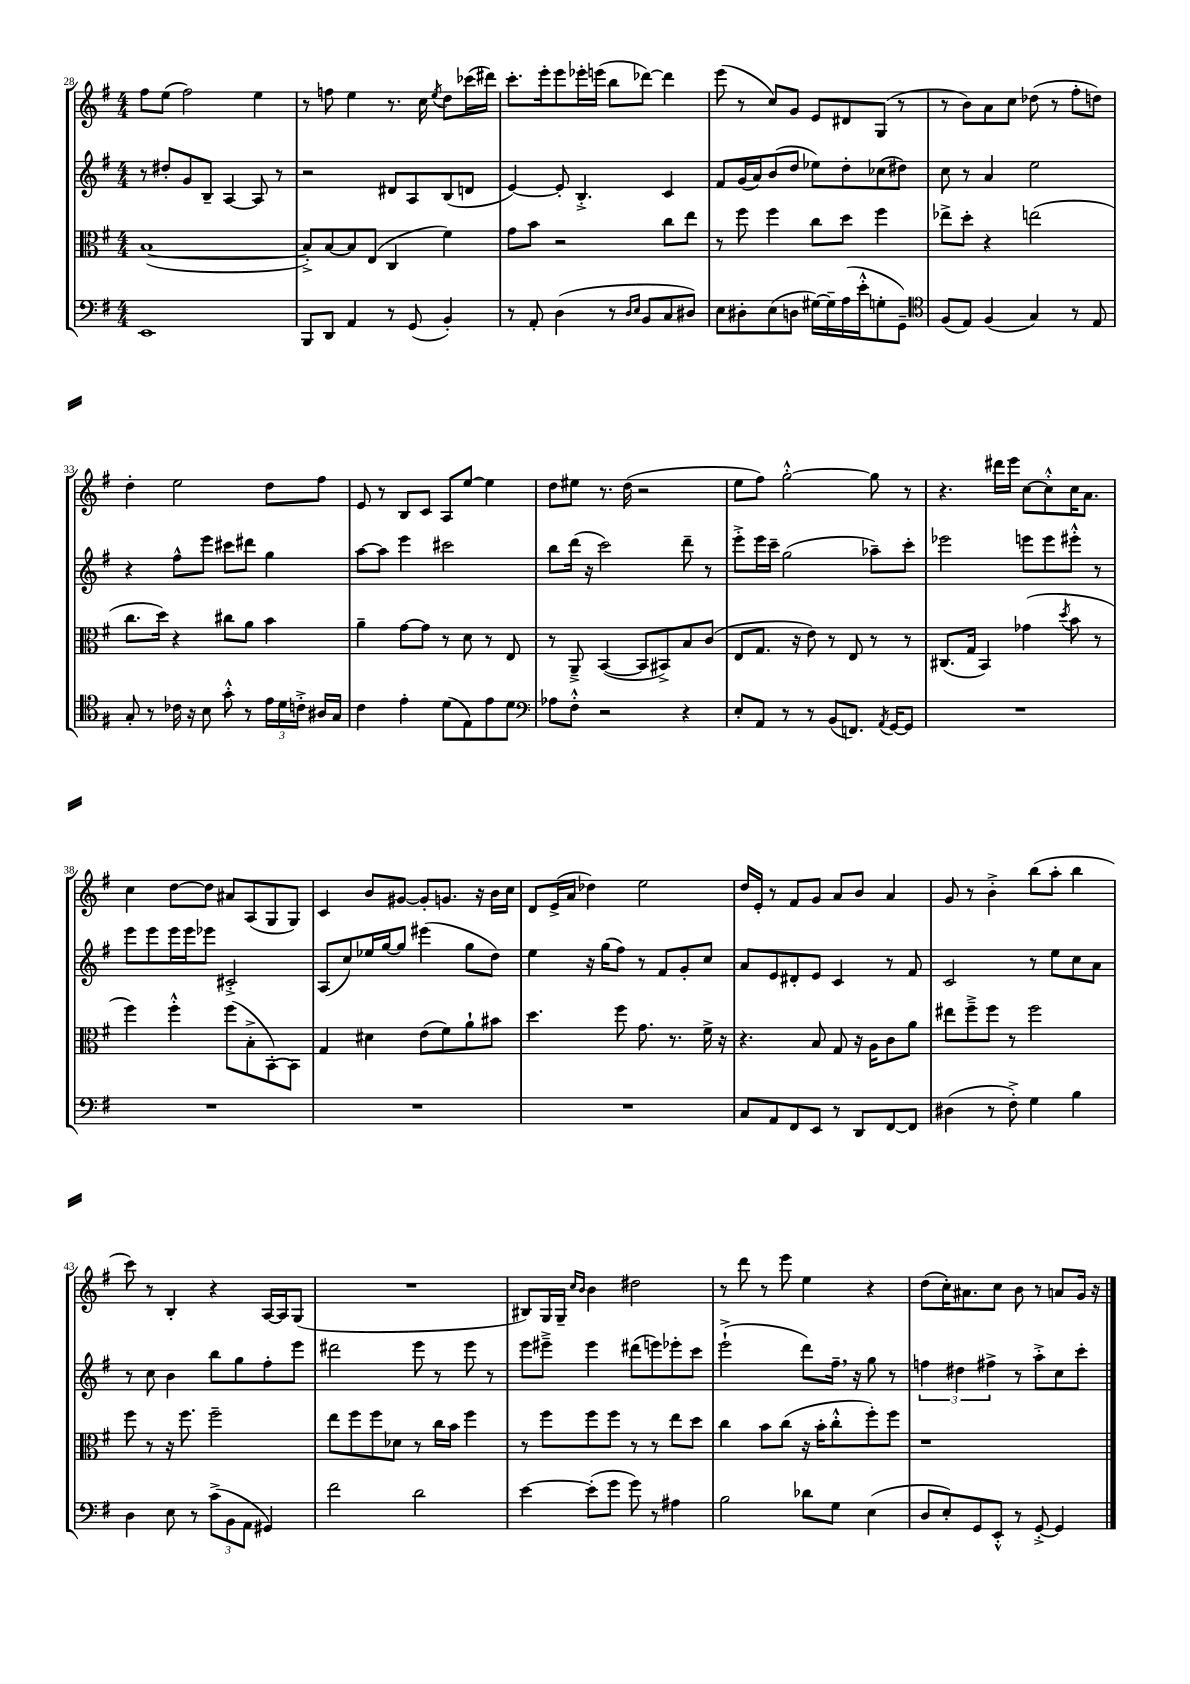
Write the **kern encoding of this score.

**kern	**kern	**kern	**kern
*part4	*part3	*part2	*part1
*staff4	*staff3	*staff2	*staff1
*clefF4	*clefC3	*clefG2	*clefG2
*k[f#]	*k[f#]	*k[f#]	*k[f#]
*M4/4	*M4/4	*M4/4	*M4/4
=28	=28	=28	=28
1EE	([1B	8r	8ff#\L
.	.	8dd#X'/L	(8ee\J
.	.	8g/	2ff#\)
.	.	8B~/J	.
.	.	[4A/	.
.	.	8A/]	4ee\
.	.	8r	.
=29	=29	=29	=29
8BBB/L	8B'^/L])	2r	8r
8DD/J	[8B/	.	8ffn\
4AA/	8B/]	.	4ee\
.	(8E/J	.	.
8r	4C/	8d#X/L	8.r
(8GG/	.	8A/	.
.	.	.	16cc\
.	.	.	8qee/
4BB'/)	4f#\)	(8B/	8dd\L
.	.	8dn/J	(16ccc-X\L
.	.	.	16ddd#X\JJ)
=30	=30	=30	=30
8r	8g\L	[4e/)	8.ccc'\L
8AA'/	8b\J	.	.
.	.	.	16eee'\k
(4D\	2r	8e'/]	8eee\
.	.	4.B'^/	16eee-X'\L
.	.	.	(16eeen\JJ
8r	.	.	8bb\L
16qqD/LL	.	.	.
16qqE/JJ	.	.	.
8BB/L	.	.	[8ddd-X\J)
8C/	8cc\L	4c/	4ddd-\]
8D#X/J)	8ee\J	.	.
=31	=31	=31	=31
8E\L	8r	8f#/L	(8eee\
8D#X'\	8ff#\	(16g/L	8r
.	.	16a/J)	.
(8E\	4ff#\	(8b/	8cc/L)
8Dn\J	.	8dd/J	8g/J
[16G#X\LL)	8cc\L	8ee-X\L)	8e/L
16G#~\]	.	.	.
(16A\	8dd\J	8dd'\	8d#X/
16e'^^\J	.	.	.
8Gn'\	4ff#\	(8cc-X\	(8G/J
8GG~\J)	.	8dd#X\J)	8r
=32	=32	=32	=32
*clefC4	*	*	*
(8F#/L	8ee-X^\L	8cc\	8r
8E/J)	8dd'\J	8r	8b\L)
(4F#/	4r	4a/	8a\
.	.	.	8cc\J
4G/)	(2een\	2ee\	(8dd-X\
.	.	.	8r
8r	.	.	8ff#'\L
8E/	.	.	8ddn\J)
!!LO:LB:g=z
=33	=33	=33	=33
8G'/	8.cc\L	4r	4dd'\
8r	.	.	.
.	16dd\Jk)	.	.
16c-X\	4r	8ff#^^\L	2ee\
16r	.	.	.
8B\	.	8eee\J	.
8g'^^\	8cc#X\L	8ccc#X\L	.
8r	8a\J	8ddd#X\J	.
24e\LL	4b\	4gg\	8dd\L
24d\	.	.	.
24cn'^\JJ	.	.	.
16A#X/LL	.	.	8ff#\J
16G/JJ	.	.	.
=34	=34	=34	=34
4c\	4a~\	[8aa\L	8e/
.	.	8aa\J]	8r
4e'\	[8g\L	4eee\	8B/L
.	8g\J]	.	8c/J
(8d\L	8r	2ccc#X\	8A/L
8E\)	8d\	.	[8ee/J
8e\	8r	.	4ee\]
8d\J	8E/	.	.
=35	=35	=35	=35
*clefF4	*	*	*
8A-X\L	8r	8bb\L	8dd\L
8F#'^^\J	8AA~^/	(16ddd\Jk	8ee#X\J
.	.	16r	.
2r	([4BB/	2ccc\)	8.r
.	.	.	(16dd\
.	8BB/L]	.	2r
.	8BB#X^/)	.	.
4r	8B/	8ddd~\	.
.	(8c/J	8r	.
=36	=36	=36	=36
8E'/L	8E/L	8eee'^\L	8ee\L
8AA/J	8.G/J	16eee\L	8ff#\J)
.	.	16ccc~\JJ	.
8r	.	(2gg\	[2gg'^^\
.	16r	.	.
8r	8e\)	.	.
(8BB/L	8r	.	.
8.FFn/J)	8E/	.	.
.	8r	8aa-X~\L)	8gg\]
8qAA/	.	.	.
[16GG/KL	.	.	.
8GG/J]	8r	8ccc'\J	8r
=37	=37	=37	=37
1r	(8.C#X/L	2eee-X\	4.r
.	16G/Jk	.	.
.	4BB/)	.	.
.	.	.	16ddd#X\LL
.	.	.	16eee\JJ
.	(4g-X\	8eeen\L	[8cc\L
.	.	8eee\	8cc'^^\]
.	8qdd/	.	.
.	8b\	8eee#X'^^\J	16cc\K
.	.	.	8.a\J
.	8r	8r	.
!!LO:LB:g=z
=38	=38	=38	=38
1r	4ff#\)	8eee\L	4cc\
.	.	8eee\	.
.	4ff#'^^\	16eee\L	[8dd\L
.	.	16eee\J	.
.	.	8eee-X\J	8dd\J]
.	(8ff#\L	2c#X'^/	8a#X/L
.	8B'^\	.	(8A/
.	[8BB'\)	.	8G/
.	8BB\J]	.	8G/J)
=39	=39	=39	=39
1r	4G/	(8A/L	4c/
.	.	8cc/)	.
.	4d#X\	16ee-X/L	8b/L
.	.	[16gg/J	.
.	.	8gg/J]	[8g#X/J
.	(8e\L	(4eee#X\	8g#'/L]
.	8f#\)	.	8.gn/J
.	8a`\	8gg\L	.
.	.	.	16r
.	8b#X\J	8dd\J)	16b\LL
.	.	.	16cc\JJ
=40	=40	=40	=40
1r	4.dd\	4ee\	8d/L
.	.	.	(16e^/L
.	.	.	16a/JJ
.	.	16r	4dd-X\)
.	.	(16gg\KL	.
.	8ff#\	8ff#\J)	.
.	8.g\	8r	2ee\
.	.	8f#/L	.
.	8.r	.	.
.	.	8g'/	.
.	16f#^\	8cc/J	.
.	16r	.	.
=41	=41	=41	=41
8C/L	4.r	8a/L	16dd/LL
.	.	.	16e'/JJ
8AA/	.	8e/	8r
8FF#/	.	8d#X'/	8f#/L
8EE/J	8B/	8e/J	8g/J
8r	8G/	4c/	8a/L
8DD/L	16r	.	8b/J
.	16A\KL	.	.
[8FF#/	8c\	8r	4a/
8FF#/J]	8a\J	8f#/	.
=42	=42	=42	=42
(4D#X\	8ee#X\L	2c/	8g/
.	8ff#~^\	.	8r
8r	8ff#\J	.	4b'^\
8F#'^\)	8r	.	.
4G\	2ff#\	8r	(8bb\L
.	.	8ee\L	8aa'\J
4B\	.	8cc\	4bb\
.	.	8a\J	.
!!LO:LB:g=z
=43	=43	=43	=43
4D\	8ff#\	8r	8ccc\)
.	8r	8cc\	8r
8E\	16r	4b\	4B'/
.	8.ff#\	.	.
8r	.	.	.
(12c^\L	2ff#~\	8bb\L	4r
12BB\	.	.	.
.	.	8gg\	.
12AA\J	.	.	.
4GG#X/)	.	8ff#'\	[16A/LL
.	.	.	16A/J]
.	.	8eee\J	(8G/J
=44	=44	=44	=44
2f#\	8ee\L	2ddd#X\	1r
.	8ff#\	.	.
.	8ff#\	.	.
.	8d-X\J	.	.
2d\	8r	8eee\	.
.	16cc\LL	8r	.
.	16b\JJ	.	.
.	4ff#\	8eee\	.
.	.	8r	.
=45	=45	=45	=45
[4e\	8r	8eee\L	8B#X/L)
.	8ff#\L	8eee#X~^\J	16G/L
.	.	.	16G~/JJ
.	.	.	16qqcc/LL
.	.	.	16qqb/JJ
(8e'\L]	8ff#\	4eee#\	4b\
8g\J	8ff#\J	.	.
8g\)	8r	(8ddd#X\L	2dd#X\
8r	8r	8eeen\)	.
4A#X\	8ee\L	8eee-X'\	.
.	8dd\J	8ccc\J	.
=46	=46	=46	=46
2B\	4cc\	(2eee`^\	8r
.	.	.	8ddd\
.	8b\L	.	8r
.	(8cc\J	.	8eee\
8d-X\L	16r	8ddd\L)	4ee\
.	16b'\KL	.	.
8G\J	8cc'^^\	16ff#~,\Jk	.
.	.	16r	.
(4E\	8ff#'\)	8gg\	4r
.	8ff#\J	8r	.
=47	=47	=47	=47
8D/L	1r	6ffn\	(8dd\L
8E'/)	.	.	16cc'\K)
.	.	6dd#X\	.
.	.	.	8.a#X\
8GG/	.	.	.
.	.	6ff#X^\	.
8EE'^^/J	.	.	8cc\J
8r	.	8r	8b\
[8GG'^/	.	8aa'^\L	8r
4GG/]	.	8cc\	8an/L
.	.	8ccc'\J	16g/Jk
.	.	.	16r
==	==	==	==
*-	*-	*-	*-
